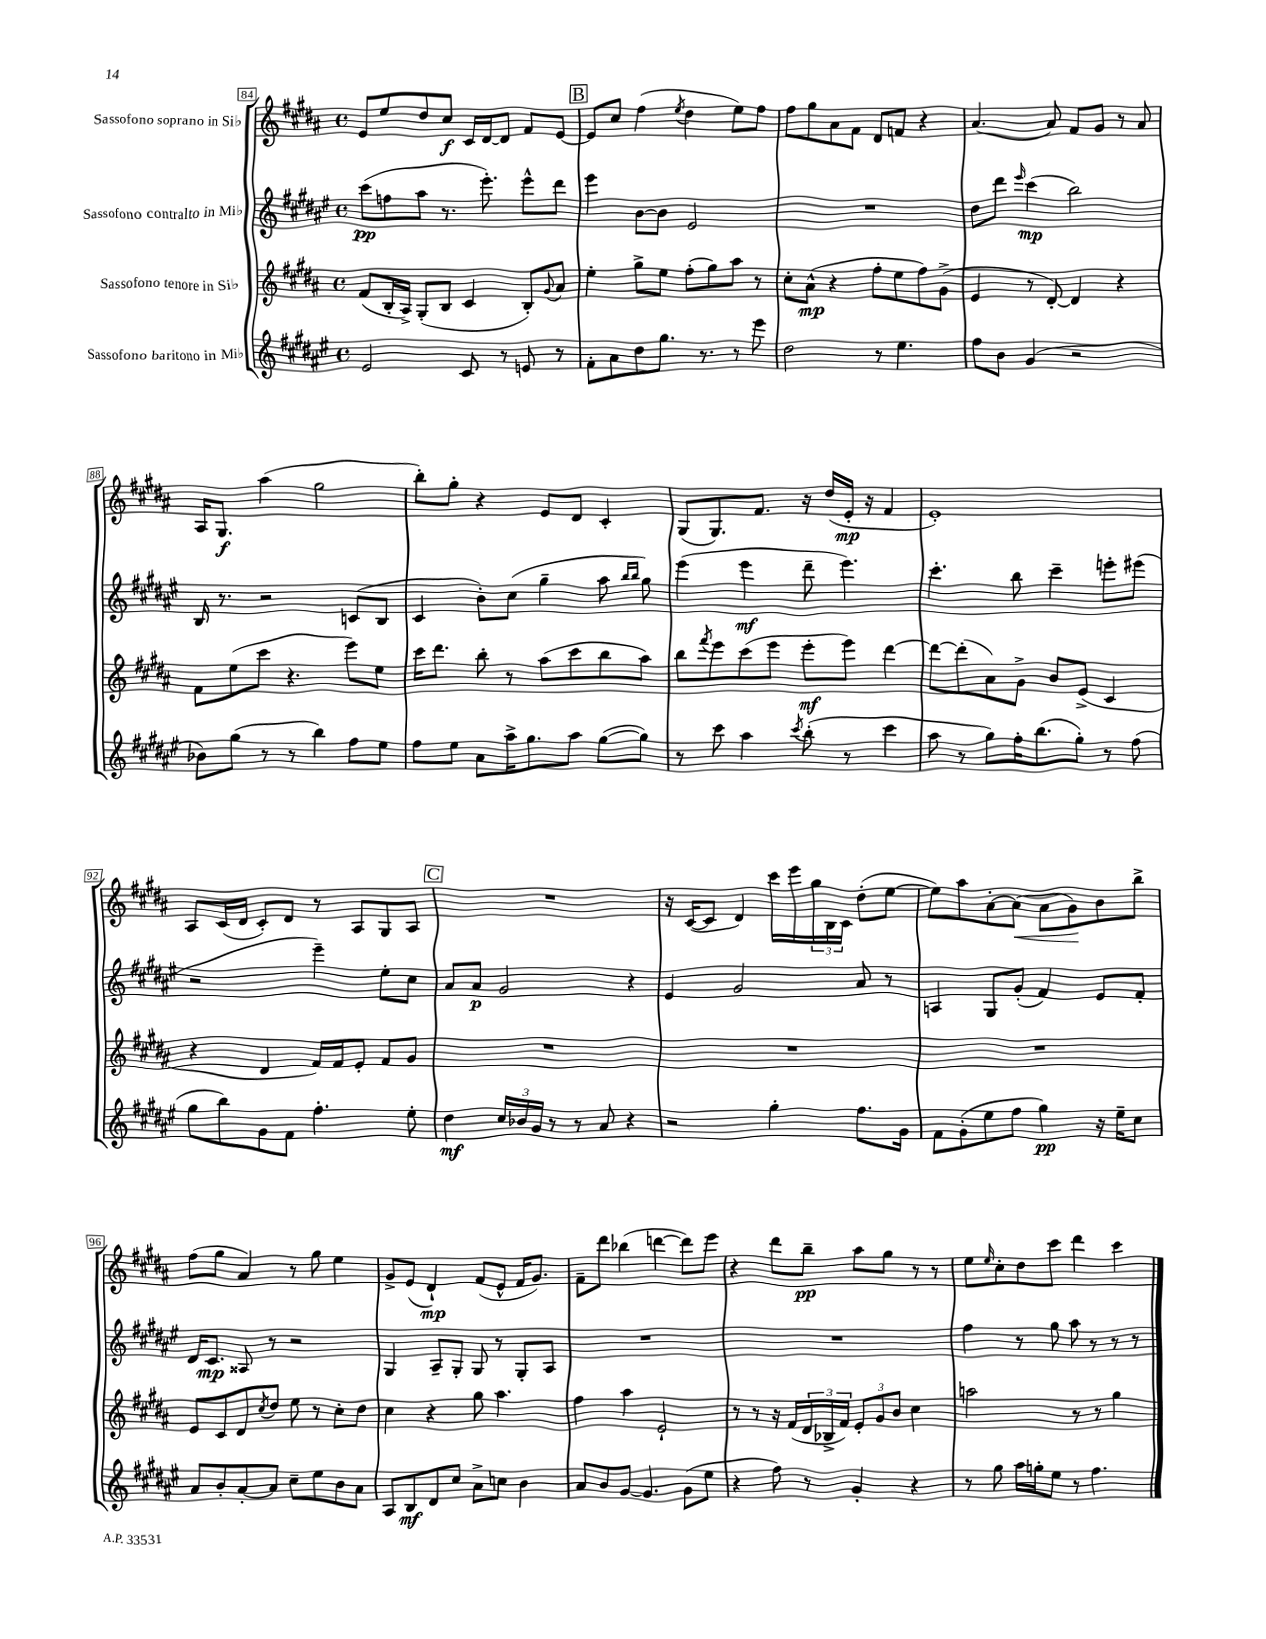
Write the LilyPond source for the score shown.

<<
\new StaffGroup <<
\new Staff = "s0" \with { instrumentName = "Sassofono soprano in Sib" } {
    \clef treble \key b \major \defaultTimeSignature \time 4/4
    e'8 e''8 dis''8 cis''8\f cis'16 dis'16~ dis'8 fis'8 e'8~ |
    \mark \markup { \box "B" } e'8 cis''8 fis''4( \acciaccatura { e''8 } dis''4 e''8) fis''8 |
    fis''8 gis''8 ais'8 fis'8 dis'8 f'8 r4 |
    ais'4.~ ais'8 fis'8 gis'8 r8 ais'8 |
    ais16 gis8.\f ais''4( gis''2 |
    b''8-.) gis''8-. r4 e'8 dis'8 cis'4-. |
    gis8( gis8.) fis'8. r16 dis''16( e'16-.\mp r16 fis'4 |
    e'1-.) |
    ais8 cis'16( dis'16 cis'8-.) dis'8 r8 ais8 gis8 ais8 |
    \mark \markup { \box "C" } R1 |
    r16 cis'16~( cis'8 dis'4) cis'''16 e'''16 \tuplet 3/2 { gis''16 b16 cis'16 } dis''8-.( e''8~ |
    e''8) ais''8 ais'8~-. ais'8\<( ais'8 gis'8\!) b'8 b''8-> |
    fis''8( gis''8 ais'4) r8 gis''8 e''4 |
    gis'8-> e'8( dis'4-!\mp) fis'8( e'8-^ fis'16 gis'8.) |
    fis'8-- dis'''8 bes''4( d'''4~ d'''8) e'''8 |
    r4 dis'''8 b''8--\pp ais''8 gis''8 r8 r8 |
    e''8 \grace { e''16 } cis''8-. dis''8 cis'''8 dis'''4 cis'''4 \bar "|." |
}
\new Staff = "s1" \with { instrumentName = "Sassofono contralto in Mib" } {
    \clef treble \key fis \major \defaultTimeSignature \time 4/4
    cis'''8\pp( f''8 ais''8 r8. eis'''8.-.) eis'''8-^ dis'''8 |
    \mark \markup { \box "B" } eis'''4 b'8~ b'8 eis'2 |
    R1 |
    dis''8 dis'''8 \grace { eis'''16 } cis'''4\mp( b''2) |
    b16 r8. r2 c'8( b8 |
    cis'4 b'8-.) cis''8( gis''4-- ais''8 \grace { b''16 b''16 } gis''8) |
    eis'''4( eis'''4\mf dis'''8-- eis'''4.) |
    cis'''4.-. b''8 cis'''4-- e'''8-. eis'''8( |
    r2 eis'''4--) eis''8-. cis''8 |
    \mark \markup { \box "C" } ais'8 ais'8\p gis'2 r4 |
    eis'4 gis'2 ais'8 r8 |
    a4 gis8 gis'8-.( fis'4) eis'8 fis'8-. |
    dis'16 cis'8.\mp aisis8 r8 r2 |
    gis4 ais8-- gis8-. gis8 r8 gis8-. ais8 |
    R1 |
    R1 |
    fis''4 r8 gis''8 ais''8 r8 r8 r8 \bar "|." |
}
\new Staff = "s2" \with { instrumentName = "Sassofono tenore in Sib" } {
    \clef treble \key b \major \defaultTimeSignature \time 4/4
    fis'8( b16-. ais16->) gis8-.( b8 cis'4 b8-.) \appoggiatura { gis'8 } ais'8 |
    \mark \markup { \box "B" } e''4-. gis''8-> e''8 fis''8-.( gis''8) ais''8 r8 |
    cis''8-. ais'8-^\mp( r4 fis''8-. e''8 fis''8) gis'8->( |
    e'4 r8 dis'8~-.) dis'4 r4 |
    fis'8 e''8( cis'''8 r4. e'''8) e''8 |
    cis'''16 dis'''8. b''8-. r8 ais''8( cis'''8 b''8 ais''8) |
    b''8 \acciaccatura { fis'''8 } e'''8 cis'''8( e'''8 e'''8-.\mf e'''8) dis'''4~ |
    dis'''8~ dis'''8-.( ais'8) gis'8-> b'8 e'8->( cis'4 |
    r4 dis'4 fis'16) fis'16 e'8-. fis'8 gis'8 |
    \mark \markup { \box "C" } R1 |
    R1 |
    R1 |
    e'8 cis'8 dis'8 \acciaccatura { cis''8 } dis''8 e''8 r8 cis''8-. dis''8 |
    cis''4 r4 gis''8 ais''4. |
    fis''4 ais''4 e'2-! |
    r8 r8 r16 fis'16( \tuplet 3/2 { dis'16 bes16-> fis'16) } \tuplet 3/2 { e'8-. gis'8 b'8 } cis''4 |
    a''2 r8 r8 gis''4 \bar "|." |
}
\new Staff = "s3" \with { instrumentName = "Sassofono baritono in Mib" } {
    \clef treble \key fis \major \defaultTimeSignature \time 4/4
    eis'2 cis'8 r8 e'8 r8 |
    \mark \markup { \box "B" } fis'8-. ais'8 dis''8 gis''8. r8. r8 eis'''8 |
    dis''2 r8 eis''4. |
    fis''8 b'8 gis'4( r2 |
    bes'8) gis''8( r8 r8 b''4) fis''8 eis''8 |
    fis''8 eis''8 ais'8 ais''16-> gis''8. ais''8 gis''8~( gis''8) |
    r8 cis'''8 ais''4 \acciaccatura { cis'''8 } b''8-.( r8 cis'''4 |
    ais''8 r8 gis''8) fis''16-. b''8.( gis''8-.) r8 fis''8( |
    gis''8 b''8) gis'8 fis'8 fis''4.-. eis''8-. |
    \mark \markup { \box "C" } dis''4\mf \tuplet 3/2 { cis''16 bes'16 gis'16 } r8 r8 ais'8 r4 |
    r2 gis''4-. fis''8. gis'16 |
    fis'8 gis'8-.( eis''8 fis''8 gis''4\pp) r16 eis''16-- cis''8 |
    ais'8 b'8-. ais'8~-. ais'8 cis''8-- eis''8 b'8 ais'8 |
    ais8 b8\mf dis'8 cis''8 ais'8-> c''8 b'4 |
    ais'8 b'8 gis'8~ gis'4. gis'8( eis''8 |
    r4 fis''8) r8 gis'4-. r4 |
    r8 gis''8 ais''16 g''16-. eis''8 r8 fis''4. \bar "|." |
}
>>
>>
\layout { \context { \Score currentBarNumber = #84 \override BarNumber.stencil = #(make-stencil-boxer 0.1 0.3 ly:text-interface::print) } }
